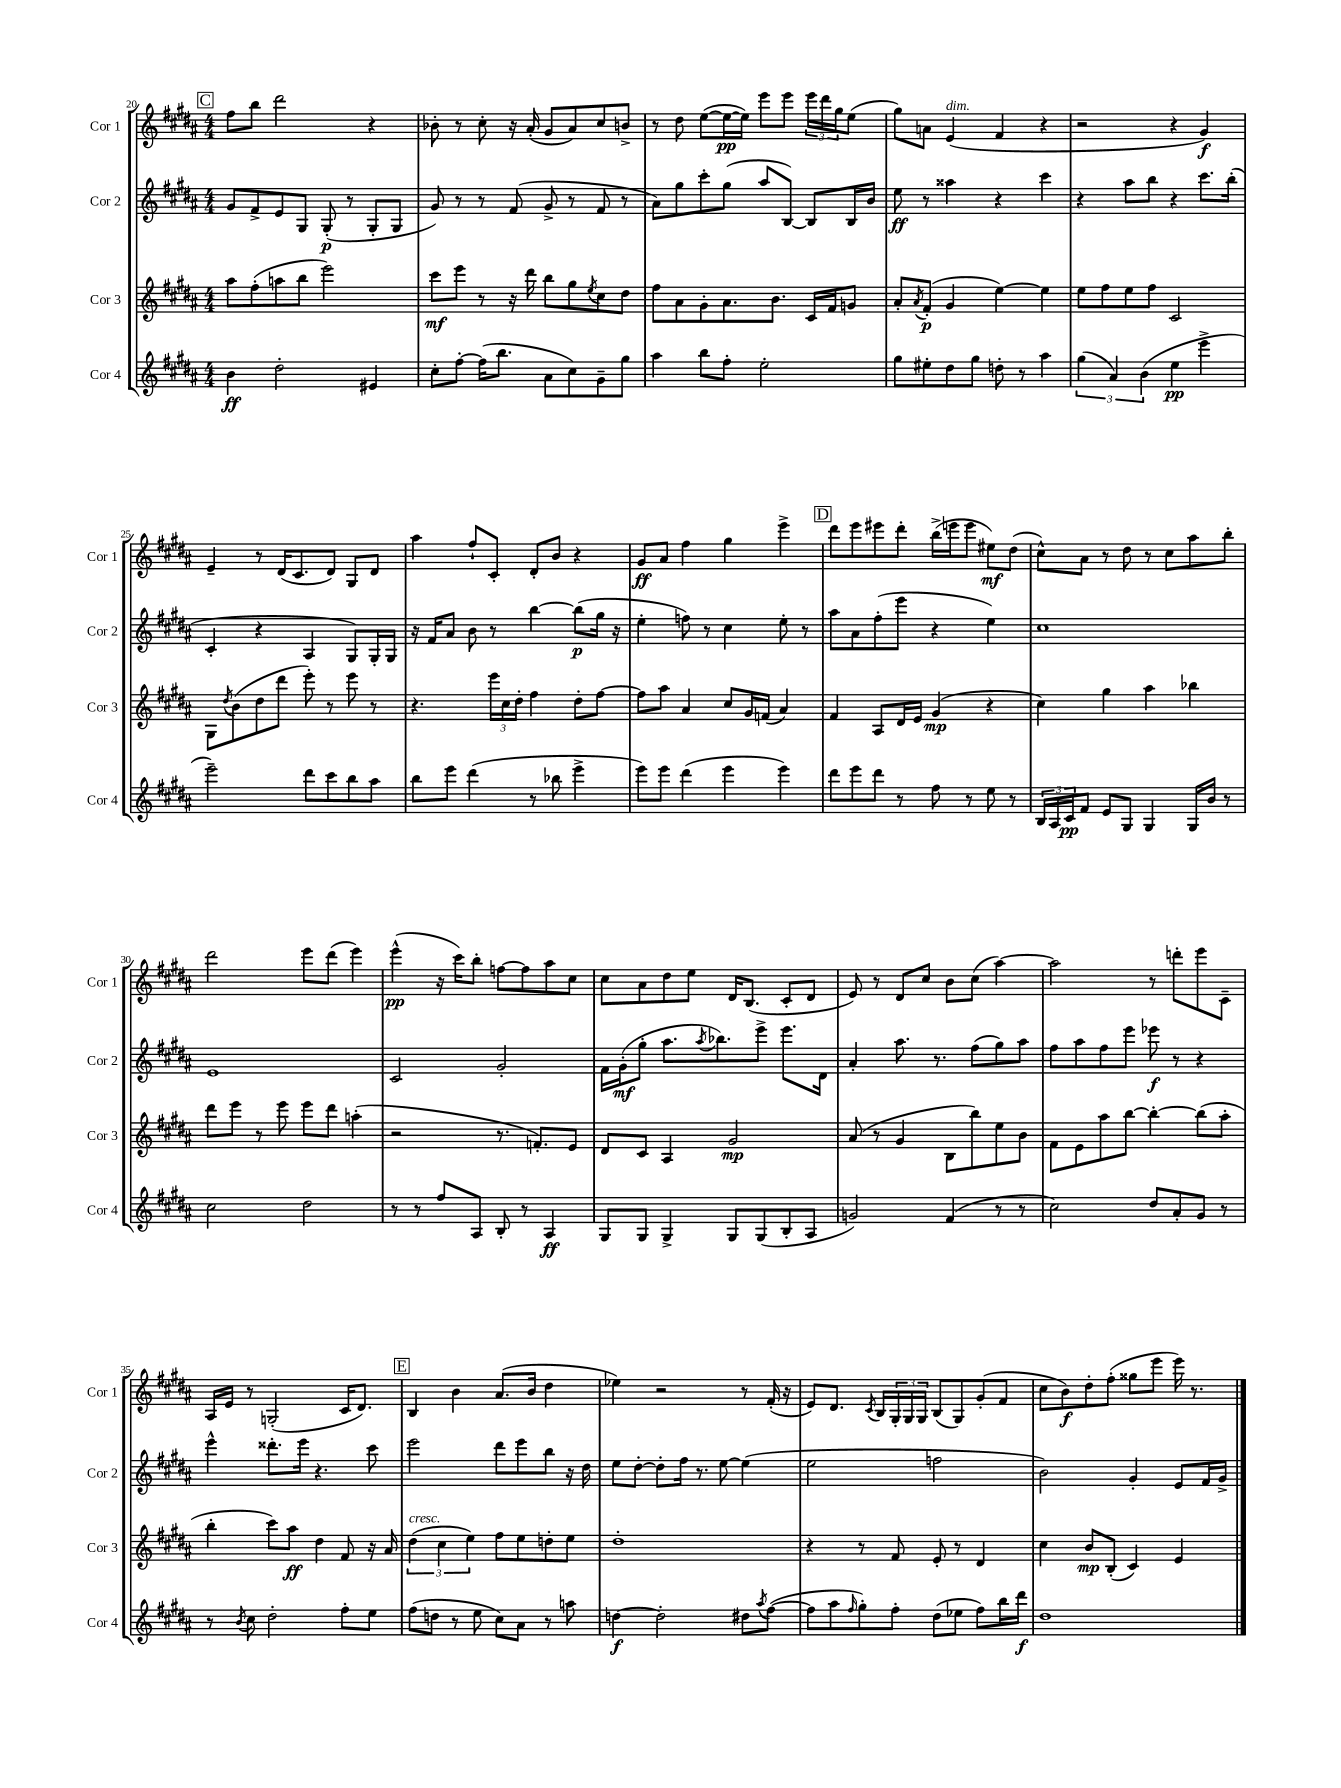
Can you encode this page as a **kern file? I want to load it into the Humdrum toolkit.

**kern	**kern	**kern	**kern
*staff4	*staff3	*staff2	*staff1
*clefG2	*clefG2	*clefG2	*clefG2
*k[f#c#g#d#a#]	*k[f#c#g#d#a#]	*k[f#c#g#d#a#]	*k[f#c#g#d#a#]
*M4/4	*M4/4	*M4/4	*M4/4
4b	8aa#	8g#	8ff#
.	(8ff#'	8f#^	8bb
2dd#'	8aa	8e	2ddd#
.	8bb	8G#	.
.	2eee)	(8G#'	.
.	.	8r	.
4e#	.	8G#'	4r
.	.	8G#	.
=	=	=	=
8cc#'	8ccc#	8g#)	8b-'
[8ff#'	8eee	8r	8r
(16ff#]	8r	8r	8cc#'
8.bb	.	.	.
.	16r	(8f#	16r
.	16ddd#	.	(16a#'
8a#	8bb	8g#^	8g#
8cc#)	8gg#	8r	8a#)
.	8qee	.	.
8g#~	8cc#	8f#	8cc#
8gg#	8dd#	8r	8b^
=	=	=	=
4aa#	8ff#	8a#)	8r
.	8a#	8gg#	8dd#
8bb	8g#'	8ccc#'	([8ee
8ff#'	8.a#	(8gg#	16ee_
.	.	.	16ee])
2ee'	.	8aa#	8eee
.	8.b	.	.
.	.	[8B)	8eee
.	16c#	8B]	24eee
.	.	.	24ddd#
.	16f#	.	.
.	.	.	24gg#
.	8g	16B	(8ee
.	.	16b	.
=	=	=	=
8gg#	8a#'	8ee	8gg#)
.	8qa#	.	.
8ee#'	(8f#'	8r	8a
8dd#	4g#	4aa##	(4e
8gg#	.	.	.
8dd'	[4ee)	4r	4f#
8r	.	.	.
4aa#	4ee]	4ccc#	4r
=	=	=	=
(6gg#	8ee	4r	2r
.	8ff#	.	.
6a#)	.	.	.
.	8ee	8aa#	.
(6b	.	.	.
.	8ff#	8bb	.
4ee	2c#	4r	4r
4eee^	.	8.ccc#	4g#)
.	.	(16bb'	.
=	=	=	=
2eee~)	8G#	4c#'	4e~
.	8qdd#	.	.
.	(8b	.	.
.	8dd#	4r	8r
.	8ddd#	.	(16d#
.	.	.	8.c#
8ddd#	8eee')	4A#	.
8ccc#	8r	.	8d#)
8bb	8eee	8G#)	8G#
8aa#	8r	16G#'	8d#
.	.	16G#	.
=	=	=	=
8bb	4.r	16r	4aa#
.	.	16f#	.
8eee	.	8a#	.
(4ddd#	.	8b	8ff#`
.	24eee	8r	8c#'
.	24cc#	.	.
.	24dd#'	.	.
8r	4ff#	[4bb	8d#'
8bb-	.	.	8b
4eee^	8dd#'	(8bb]	4r
.	[8ff#	16gg#	.
.	.	16r	.
=	=	=	=
8eee)	8ff#]	4ee'	8g#
8eee	8aa#	.	8a#
(4ddd#	4a#	8ff)	4ff#
.	.	8r	.
4eee	8cc#	4cc#	4gg#
.	16g#	.	.
.	(16f	.	.
4eee)	4a#)	8ee'	4eee^
.	.	8r	.
=	=	=	=
8ddd#	4f#	8aa#	8ddd#
8eee	.	8a#	8eee
8ddd#	8A#	(8ff#'	8eee#
8r	16d#	8eee	8ddd#'
.	16e	.	.
8ff#	(4g#	4r	(16bb^
.	.	.	16eee
8r	.	.	8eee
8ee	4r	4ee)	8ee#)
8r	.	.	(8dd#
=	=	=	=
24B	4cc#)	1cc#	8cc#^^)
24A#	.	.	.
24c#	.	.	.
8f#	.	.	8a#
8e	4gg#	.	8r
8G#	.	.	8dd#
4G#	4aa#	.	8r
.	.	.	8cc#
16G#	4bb-	.	8aa#
16b	.	.	.
8r	.	.	8bb'
=	=	=	=
2cc#	8ddd#	1e	2ddd#
.	8eee	.	.
.	8r	.	.
.	8eee	.	.
2dd#	8eee	.	8eee
.	8ddd#	.	(8ddd#
.	(4aa'	.	4eee)
=	=	=	=
8r	2r	2c#	(4eee^^
8r	.	.	.
8ff#	.	.	16r
.	.	.	16ccc#)
8A#	.	.	8bb'
8B'	8.r	2g#'	[8ff
8r	.	.	8ff]
.	8.f')	.	.
4A#	.	.	8aa#
.	8e	.	8cc#
=	=	=	=
8G#	8d#	16f#	8cc#
.	.	(16g#'	.
8G#	8c#	8gg#'	8a#
4G#^	4A#	8.aa#	8dd#
.	.	.	8ee
.	.	8qaa#	.
.	.	8.bb-)	.
8G#	2g#	.	16d#
.	.	.	(8.B
(8G#	.	8eee^	.
8B'	.	8.eee	8c#'
8A#	.	.	8d#
.	.	16d#	.
=	=	=	=
2g)	(8a#	4a#'	8e)
.	8r	.	8r
.	4g#	8.aa#	8d#
.	.	.	8cc#
.	.	8.r	.
(4f#	8B	.	8b
.	8bb)	(8ff#	(8cc#
8r	8ee	8gg#)	[4aa#)
8r	8b	8aa#	.
=	=	=	=
2cc#)	8f#	8ff#	2aa#]
.	8e	8aa#	.
.	8aa#	8ff#	.
.	[8bb	8eee	.
8dd#	4bb'_	8eee-	8r
8a#'	.	8r	8ddd'
8g#	(8bb]	4r	8eee
8r	8aa#'	.	8c#~
=	=	=	=
8r	4bb'	4eee^^	16A#
.	.	.	16e
8qb	.	.	.
8cc#	.	.	8r
2dd#'	8ccc#)	8.ddd##'	(2G'
.	8aa#	.	.
.	.	16eee	.
.	4dd#	4.r	.
8ff#'	8f#	.	16c#
.	.	.	8.d#)
8ee	16r	8ccc#	.
.	16a#	.	.
=	=	=	=
(8ff#	(6dd#	2eee	4B
8dd	.	.	.
.	6cc#	.	.
8r	.	.	4b
.	6ee)	.	.
8ee	.	.	.
8cc#)	8ff#	8ddd#	(8.a#
8a#	8ee	8eee	.
.	.	.	16b
8r	8dd'	8bb	4dd#
8aa	8ee	16r	.
.	.	16dd#	.
=	=	=	=
[4dd	1dd#'	8ee	4ee-)
.	.	[8dd#'	.
2dd']	.	8dd#']	2r
.	.	16ff#	.
.	.	8.r	.
.	.	[8ee	.
8dd#	.	(4ee]	8r
8qaa#	.	.	.
([8ff#	.	.	(16f#'
.	.	.	16r
=	=	=	=
8ff#]	4r	2ee	8e)
8aa#	.	.	8.d#
16qqff#	.	.	.
8gg#')	8r	.	.
.	.	.	8qc#
.	.	.	16B
8ff#'	8f#	.	24G#'
.	.	.	24G#
.	.	.	24G#
(8dd#	8e'	2ff	(8B
8ee-	8r	.	8G#)
8ff#)	4d#	.	(8g#'
16bb	.	.	8f#
16ddd#	.	.	.
=	=	=	=
1dd#	4cc#	2b)	8cc#
.	.	.	8b)
.	8b	.	8dd#'
.	(8B'	.	(8ff#'
.	4c#)	4g#'	8gg##
.	.	.	8eee
.	4e	8e	16eee)
.	.	.	8.r
.	.	16f#	.
.	.	16g#^	.
==	==	==	==
*-	*-	*-	*-
